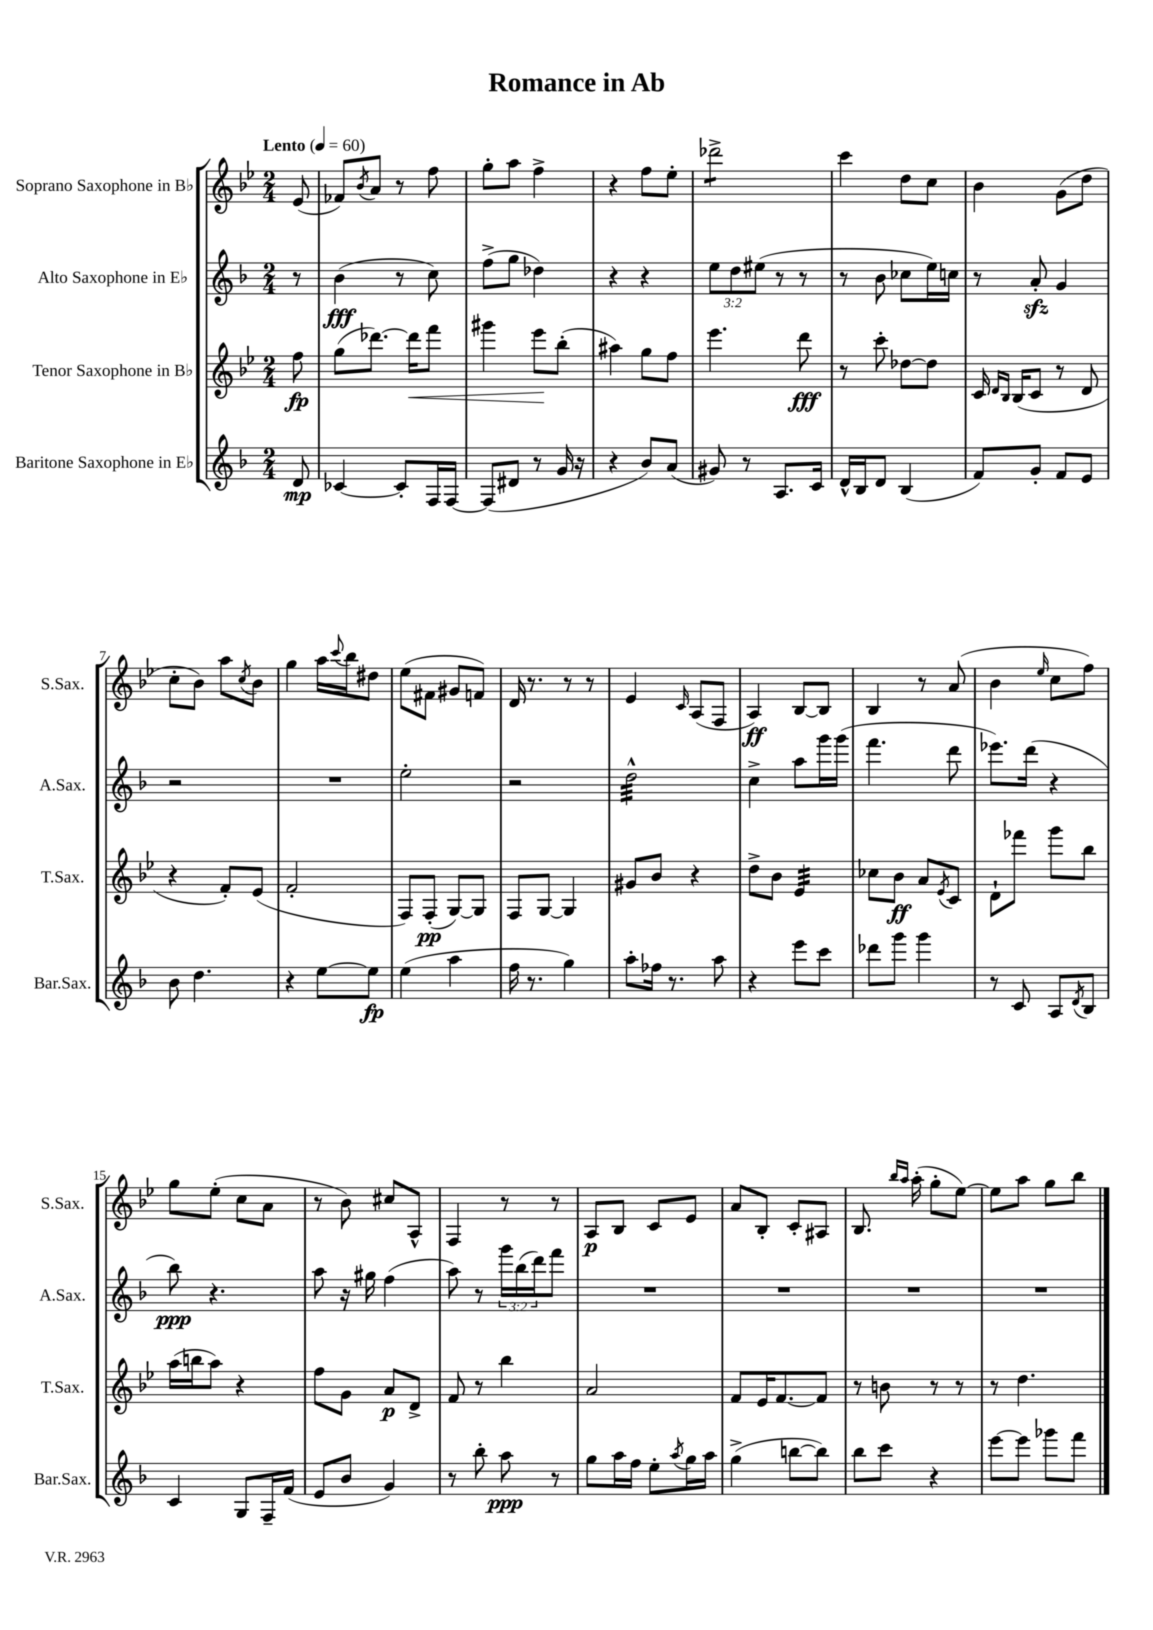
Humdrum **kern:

**kern	**kern	**kern	**kern
*staff4	*staff3	*staff2	*staff1
*clefG2	*clefG2	*clefG2	*clefG2
*k[b-]	*k[b-e-]	*k[b-]	*k[b-e-]
*M2/4	*M2/4	*M2/4	*M2/4
*MM60	*MM60	*MM60	*MM60
8d	8ff	8r	(8e-
=	=	=	=
[4c-	(8gg	(4b-	8f-)
.	.	.	8qb-
.	[8.ddd-)	.	8a
8c-']	.	8r	8r
.	16ddd-]	.	.
16F	8fff	8cc)	8ff
[16F	.	.	.
=	=	=	=
(8F]	4ggg#	(8ff^	8gg'
8d#	.	8gg	8aa
8r	8eee-	4dd-)	4ff^
16g	(8bb-'	.	.
16r	.	.	.
=	=	=	=
4r	4aa#)	4r	4r
8b-)	8gg	4r	8ff
(8a	8ff	.	8ee-'
=	=	=	=
8g#)	4.eee-	12ee	2ddd-^
.	.	12dd	.
8r	.	.	.
.	.	(12ee#	.
8.A	.	8r	.
.	8ddd	8r	.
16c	.	.	.
=	=	=	=
16d^^	8r	8r	4ccc
16B-	.	.	.
8d	8ccc'	8b-	.
(4B-	[8dd-	8cc-	8dd
.	8dd-]	16ee)	8cc
.	.	16cc	.
=	=	=	=
8f)	16c	8r	4b-
.	16qqd	.	.
.	16qqB-	.	.
.	(16B-	.	.
8g'	8c	8a'	.
8f	8r	4g	(8g
8e	8d	.	8dd
=	=	=	=
8b-	4r	2r	8cc'
4.dd	.	.	8b-)
.	8f')	.	8aa
.	.	.	8qcc
.	(8e-	.	8b-
=	=	=	=
4r	2f'	2r	4gg
[8ee	.	.	16aa
.	.	.	8qqccc
.	.	.	16bb-
8ee]	.	.	8dd#
=	=	=	=
(4ee	8F)	2ee'	(8ee-
.	(8F'	.	8f#
4aa	[8G)	.	8g#
.	8G]	.	8f)
=	=	=	=
16ff	8F	2r	16d
8.r	.	.	8.r
.	[8G	.	.
4gg)	4G]	.	8r
.	.	.	8r
=	=	=	=
8aa'	8g#	2dd^^	4e-
16ff-	8b-	.	.
8.r	.	.	.
.	.	.	16qqc
.	4r	.	(8A
8aa	.	.	8F
=	=	=	=
4r	8dd^	4cc^	4A)
.	8b-	.	.
8eee	4e-	8aa	[8B-
8ccc	.	16ggg	8B-]
.	.	(16ggg	.
=	=	=	=
8ddd-	8cc-	4.fff	4B-
8ggg	8b-	.	.
4ggg	8a	.	8r
.	8qe-	.	.
.	8c	8ddd	(8a
=	=	=	=
8r	8d`	8.eee-)	4b-
8c	8fff-	.	.
.	.	(16ddd	.
.	.	.	16qqee-
8A	8ggg	4r	8cc
8qd	.	.	.
8B-	8bb-	.	8ff)
=	=	=	=
4c	(16aa	8bb-)	8gg
.	16bb	.	.
.	8aa)	4.r	(8ee-'
8G	4r	.	8cc
16F~	.	.	8a
(16f	.	.	.
=	=	=	=
8e	8ff	8aa	8r
8b-	8g	16r	8b-)
.	.	16gg#	.
4g)	8a	(4ff	8cc#
.	8d^	.	8A^^
=	=	=	=
8r	8f	8aa)	4F
8bb-'	8r	8r	.
8aa	4bb-	24ggg	8r
.	.	(24bb-	.
.	.	24ddd)	.
8r	.	8fff	8r
=	=	=	=
8gg	2a	2r	8A
16aa	.	.	8B-
16ff	.	.	.
8ee'	.	.	8c
8qaa	.	.	.
16gg	.	.	8e-
16aa	.	.	.
=	=	=	=
(4gg^	8f	2r	8a
.	16e-	.	8B-'
.	[8.f	.	.
[8bb	.	.	8c'
8bb])	8f]	.	8A#
=	=	=	=
8bb-	8r	2r	8.B-
8ccc	8b	.	.
.	.	.	16qqbb-
.	.	.	16qqaa
.	.	.	(16aa'
4r	8r	.	8gg'
.	8r	.	[8ee-)
=	=	=	=
[8eee	8r	2r	8ee-]
8eee]	4.dd	.	8aa
8ggg-	.	.	8gg
8fff	.	.	8bb-
==	==	==	==
*-	*-	*-	*-
